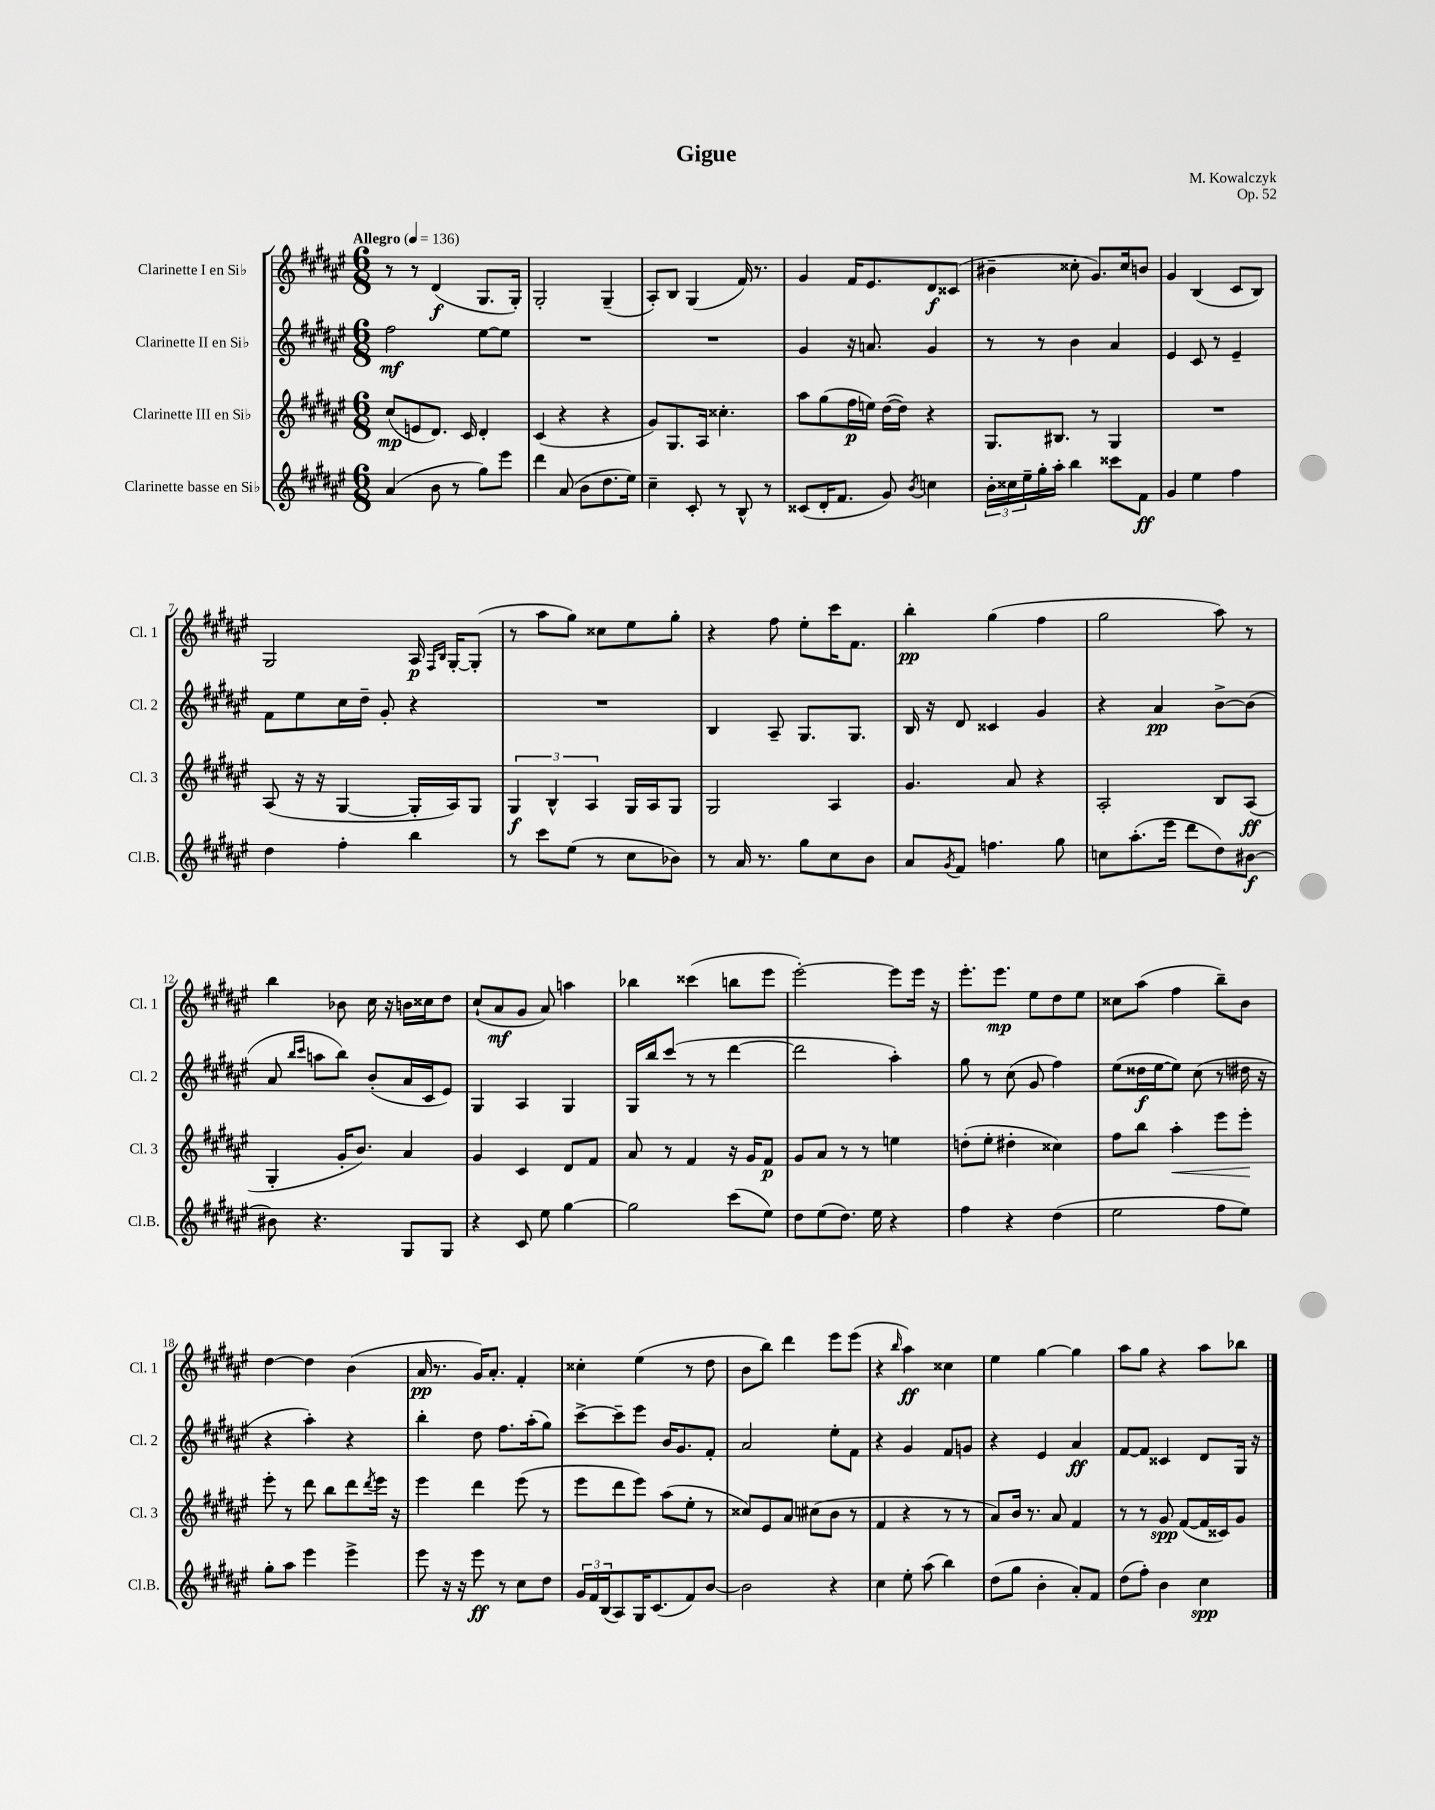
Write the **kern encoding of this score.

**kern	**kern	**kern	**kern
*staff4	*staff3	*staff2	*staff1
*clefG2	*clefG2	*clefG2	*clefG2
*k[f#c#g#d#a#e#]	*k[f#c#g#d#a#e#]	*k[f#c#g#d#a#e#]	*k[f#c#g#d#a#e#]
*M6/8	*M6/8	*M6/8	*M6/8
*MM136	*MM136	*MM136	*MM136
(4a#	(8cc#	2ff#	8r
.	8e	.	8r
8b	8.d#)	.	(4d#
8r	.	.	.
.	16c#	.	.
8gg#)	4d#'	[8ee#	8.G#
8eee#	.	8ee#]	.
.	.	.	16G#')
=	=	=	=
4ddd#	(4c#	2.r	2G#'
(8a#	4r	.	.
8b	.	.	.
8.dd#	4r	.	(4G#~
16ee#)	.	.	.
=	=	=	=
4cc#~	8g#)	2.r	8A#')
.	8.G#	.	8B
8c#'	.	.	(4G#
.	16A#	.	.
8r	4.cc##'	.	.
8B^^	.	.	16f#)
.	.	.	8.r
8r	.	.	.
=	=	=	=
(8c##	8aa#	4g#	4g#
16d#'	(8gg#	.	.
8.f#	.	.	.
.	16ff#	16r	16f#
.	16ee)	8.a	8.e#
8g#)	([16dd#	.	.
.	16dd#])	.	.
8qb	.	.	.
4cc	4r	4g#	8d#
.	.	.	(8c##
=	=	=	=
24b'	8.G#	8r	4b#~
24cc##	.	.	.
24ee#~	.	.	.
16gg#'	.	8r	.
16aa#'	8.B#	.	.
4bb	.	4b	8cc##'
.	8r	.	8.g#)
8ccc##	4G#	4a#	.
.	.	.	16cc##
8f#	.	.	8b
=	=	=	=
4g#	2.r	4e#	4g#
4ee#	.	8c#	(4B
.	.	8r	.
4ff#	.	4e#~	8c#
.	.	.	8B)
=	=	=	=
4dd#	(8A#	8f#	2G#
.	16r	8ee#	.
.	16r	.	.
4ff#'	[4G#	16cc#	.
.	.	16dd#~	.
.	.	8g#'	.
4bb	16G#']	4r	16A#
.	.	.	16qqF#
.	.	.	16qqB
.	16A#)	.	[16G#'
.	8G#	.	(8G#']
=	=	=	=
8r	6G#	2.r	8r
8ccc#	.	.	8aa#
.	6B^^	.	.
(8ee#	.	.	8gg#)
.	6A#	.	.
8r	.	.	8cc##
8cc#	16G#	.	8ee#
.	16A#	.	.
8b-)	8G#	.	8gg#'
=	=	=	=
8r	2G#	4B	4r
16a#	.	.	.
8.r	.	.	.
.	.	8A#~	8ff#
8gg#	.	8.G#	8ee#'
8cc#	4A#	.	16ccc#
.	.	8.G#	8.f#
8b	.	.	.
=	=	=	=
8a#	4.g#	16B	4bb'
.	.	16r	.
8qg#	.	.	.
8f#	.	8d#	.
4.ff	.	4c##	(4gg#
.	8a#	.	.
.	4r	4g#	4ff#
8gg#	.	.	.
=	=	=	=
8cc	2A#'	4r	2gg#
(8.aa#'	.	.	.
.	.	4a#	.
16eee#	.	.	.
8ddd#	.	.	.
8dd#)	8B	[8b^	8aa#)
[8b#	(8A#	(8b]	8r
=	=	=	=
8b#]	4G#'	8a#	4bb
.	.	16qqbb	.
.	.	16qqccc#	.
4.r	.	8aa	.
.	16g#'	8bb)	8b-
.	8.b)	.	.
.	.	(8b'	16cc#
.	.	.	16r
8G#	4a#	16a#	16b
.	.	16c#	16cc##
8G#	.	8e#)	8dd#
=	=	=	=
4r	4g#	4G#	(8cc#`
.	.	.	8a#
8c#	4c#	4A#	8g#
8ee#	.	.	8a#)
[4gg#	8d#	4G#	4aa
.	8f#	.	.
=	=	=	=
2gg#]	8a#	16G#	4bb-
.	.	16bb	.
.	8r	(8ccc#	.
.	4f#	8r	(4ccc##
.	.	8r	.
(8ccc#	16r	[4ddd#	8bb
.	16g#	.	.
8ee#)	8f#	.	8eee#
=	=	=	=
8dd#	8g#	2ddd#]	[2eee#')
(8ee#	8a#	.	.
8.dd#)	8r	.	.
.	8r	.	.
16ee#	.	.	.
4r	4ee	4aa#')	8eee#]
.	.	.	16eee#
.	.	.	16r
=	=	=	=
4ff#	(8dd'	8gg#	8.eee#'
.	8ee#'	8r	.
.	.	.	8.eee#
4r	4dd#'	(8cc#	.
.	.	8g#	8ee#
(4dd#	4cc##)	4ff#)	8dd#
.	.	.	8ee#
=	=	=	=
2ee#	8ff#	(8ee#	8cc##
.	8bb	16dd##	(8aa#
.	.	[16ee#	.
.	4aa#'	8ee#])	4ff#
.	.	(8cc#	.
8ff#	8eee#	8r	8bb~)
8ee#)	8eee#'	16dd#	8b
.	.	16r	.
=	=	=	=
8gg#'	8eee#'	4r	[4dd#
8aa#	8r	.	.
4eee#	8ddd#	4aa#')	4dd#]
.	8bb	.	.
4eee#^	8ddd#	4r	(4b
.	8qddd#	.	.
.	16eee#	.	.
.	16r	.	.
=	=	=	=
8eee#	4eee#	4bb'	16a#
.	.	.	8.r
16r	.	.	.
16r	.	.	.
8eee#	4ddd#	8dd#	16g#)
.	.	.	8.a#'
8r	.	8.ff#	.
8cc#	(8eee#	.	4f#'
.	.	(16aa#'	.
8dd#	8r	8gg#)	.
=	=	=	=
24g#	8eee#	[8ccc#^	4cc##'
24f#	.	.	.
(24B	.	.	.
8A#)	8ddd#	8ccc#~]	.
16G#	8eee#)	8eee#	(4ee#
(8.c#	.	.	.
.	(8aa#	16b	.
.	.	8.g#	.
8f#)	8ee#'	.	8r
[8b	8r	8f#'	8dd#
=	=	=	=
2b]	8cc##)	2a#	8b
.	8e#	.	8bb)
.	8a#	.	4ddd#
.	(8cc#	.	.
4r	8b	8ee#'	8eee#
.	8r	8f#	(8eee#
=	=	=	=
4cc#	4f#	4r	4r
.	.	.	16qqbb
8ee#'	4r	4g#	4aa#)
(8aa#	.	.	.
4bb)	8r	8f#	4cc##
.	8r	8g	.
=	=	=	=
(8dd#	8a#)	4r	4ee#
8gg#	16b	.	.
.	8.r	.	.
4b'	.	4e#	[4gg#
.	8a#	.	.
8a#')	4f#	4a#	4gg#]
8f#	.	.	.
=	=	=	=
(8dd#	8r	[8f#	8aa#
8ff#')	8r	8f#]	8gg#
4b	8g#	4c##	4r
.	([8f#	.	.
4cc#	16f#]	8d#	8aa#
.	16c##)	.	.
.	8g#	16G#	8bb-
.	.	16r	.
==	==	==	==
*-	*-	*-	*-
